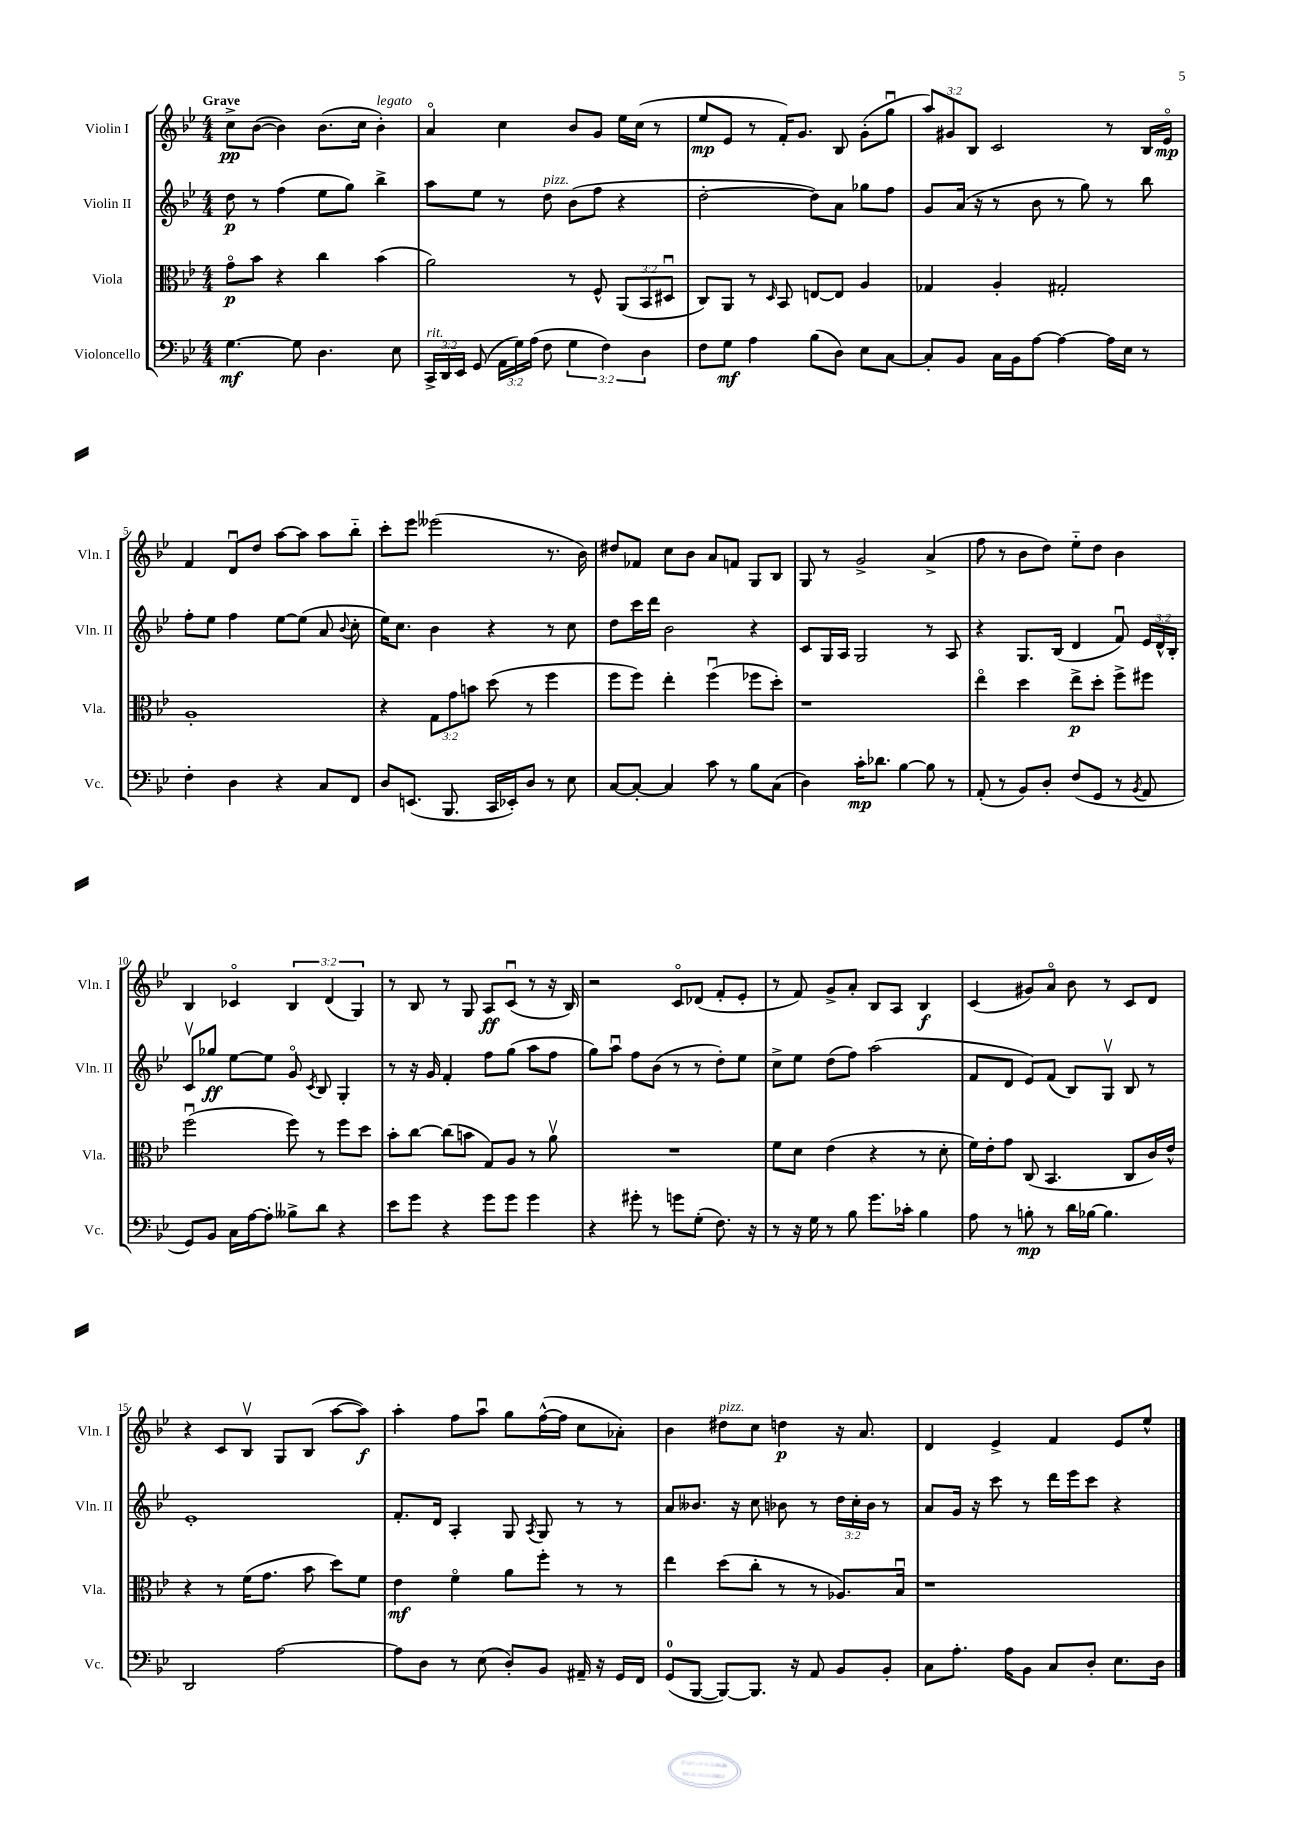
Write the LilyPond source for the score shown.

<<
\new StaffGroup <<
\new Staff = "s0" \with { instrumentName = "Violin I" shortInstrumentName = "Vln. I" } {
    \clef treble \key bes \major \numericTimeSignature \time 4/4 \override Staff.TupletNumber.text = #tuplet-number::calc-fraction-text \tempo "Grave"
    \autoBeamOff c''8[->\pp bes'8]~( bes'4) bes'8.[( c''16] bes'4-.^\markup { \italic "legato" }) |
    a'4\flageolet c''4 bes'8[ g'8] ees''16[ c''16]( r8 |
    ees''8[\mp ees'8] r8 f'16[-.) g'8.] bes8 g'8[-.( g''8]\downbow |
    \tuplet 3/2 { a''8[) gis'8 bes8] } c'2 r8 bes16[ ees'16]\flageolet\mp |
    f'4 d'8[\downbow d''8] a''8[~ a''8] a''8[ bes''8]-_ |
    c'''8[-. ees'''8] eeses'''2( r8. bes'16) |
    dis''8[ fes'8] c''8[ bes'8] a'8[ f'8] g8[ bes8] |
    g8 r8 g'2-> a'4->( |
    f''8 r8 bes'8[ d''8]) ees''8[-_ d''8] bes'4 |
    bes4 ces'4\flageolet \tuplet 3/2 { bes4 d'4( g4) } |
    r8 bes8 r8 g8 a8[\ff c'8]\downbow( r8 r16 bes16) |
    r2 c'8[\flageolet des'8]( f'8[-. ees'8]-. |
    r8 f'8) g'8[-> a'8]-. bes8[ a8] bes4\f |
    c'4( gis'8[) a'8]\flageolet bes'8 r8 c'8[ d'8] |
    r4 c'8[ bes8]\upbow g8[ bes8]( a''8[~ a''8]\f) |
    a''4-. f''8[ a''8]\downbow g''8[ f''16~-^( f''16] c''8[ aes'8]-.) |
    bes'4 dis''8[^\markup { \italic "pizz." } c''8] d''4\p r16 a'8. |
    d'4 ees'4-> f'4 ees'8[ ees''8]-^ \bar "|." |
}
\new Staff = "s1" \with { instrumentName = "Violin II" shortInstrumentName = "Vln. II" } {
    \clef treble \key bes \major \numericTimeSignature \time 4/4 \override Staff.TupletNumber.text = #tuplet-number::calc-fraction-text
    \autoBeamOff d''8\p r8 f''4( ees''8[ g''8]) bes''4-> |
    a''8[ ees''8] r8 d''8^\markup { \italic "pizz." } bes'8[( f''8] r4 |
    d''2~-. d''8[) a'8] ges''8[ f''8] |
    g'8[ a'16]( r16 r8 bes'8 r8 g''8) r8 bes''8 |
    f''8[-. ees''8] f''4 ees''8[~ ees''8]( a'8 \appoggiatura { bes'8 } c''8-. |
    ees''16[) c''8.] bes'4 r4 r8 c''8 |
    d''8[ c'''16 d'''16] bes'2 r4 |
    c'8[ g16 a16] g2 r8 a8 |
    r4 g8.[ bes16]( d'4 f'8\downbow) \tuplet 3/2 { ees'16[ d'16-^ bes16]-. } |
    c'8[\upbow ges''8]\ff ees''8[~ ees''8] g'8\flageolet \acciaccatura { c'8 } bes8 g4-. |
    r8 r16 g'16 f'4-. f''8[ g''8]( a''8[ f''8] |
    g''8[) a''8]\downbow f''8[ bes'8]( r8 r8 d''8[-.) ees''8] |
    c''8[-> ees''8] d''8[( f''8]) a''2( |
    f'8[ d'8] ees'8[) f'8]( bes8[) g8]\upbow bes8 r8 |
    ees'1-. |
    f'8.[-. d'16] a4-. g8 \acciaccatura { a8 } g8 r8 r8 |
    a'8[ beses'8.] r16 c''8 bes'8 r8 \tuplet 3/2 { d''16[ c''16-. bes'16] } r8 |
    a'8[ g'16] r16 c'''8 r8 d'''16[ ees'''16 c'''8] r4 \bar "|." |
}
\new Staff = "s2" \with { instrumentName = "Viola" shortInstrumentName = "Vla." } {
    \clef alto \key bes \major \numericTimeSignature \time 4/4 \override Staff.TupletNumber.text = #tuplet-number::calc-fraction-text
    \autoBeamOff g'8[\flageolet\p bes'8] r4 c''4 bes'4( |
    a'2) r8 f8-^ \tuplet 3/2 { a,8[( bes,8 dis8]\downbow } |
    c8[) a,8] r8 \grace { d16 } bes,8 e8[~ e8] a4 |
    ges4 a4-. gis2-. |
    a1-. |
    r4 \tuplet 3/2 { g8[ g'8 b'8] } d''8( r8 f''4 |
    f''8[ f''8]) ees''4-. f''4\downbow( fes''8[ d''8]-.) |
    r1 |
    ees''4\flageolet d''4 ees''8[->\p d''8]-. f''8[-> fis''8] |
    f''2\downbow( f''8) r8 f''8[ d''8] |
    bes'8[-. c''8]~ c''8[( b'8] g8[) a8] r8 a'8\upbow |
    R1 |
    f'8[ d'8] ees'4( r4 r8 d'8-. |
    f'16[) ees'16-. g'8] c8( bes,4. c8[ c'16) ees'16]-^ |
    r4 r8 f'16[( g'8.] bes'8 d''8[) f'8] |
    ees'4\mf f'4\flageolet a'8[ f''8]-. r8 r8 |
    ees''4 d''8[( c''8]-. r8 r8 aes8.[) bes16]\downbow |
    r1 \bar "|." |
}
\new Staff = "s3" \with { instrumentName = "Violoncello" shortInstrumentName = "Vc." } {
    \clef bass \key bes \major \numericTimeSignature \time 4/4 \override Staff.TupletNumber.text = #tuplet-number::calc-fraction-text
    \autoBeamOff g4.~\mf g8 d4. ees8 |
    \tuplet 3/2 { c,16[->^\markup { \italic "rit." } d,16 ees,16] } g,8( \tuplet 3/2 { a,16[ g16) a16]( } f8 \tuplet 3/2 { g4 f4) d4 } |
    f8[ g8]\mf a4 bes8[( d8]) ees8[ c8]~ |
    c8[-. bes,8] c16[ bes,16 a8]~ a4~ a16[ ees16] r8 |
    f4-. d4 r4 c8[ f,8] |
    d8[ e,8.]( bes,,8. c,16[ ees,16-.) d8] r8 ees8 |
    c8[~ c8]~-. c4 c'8 r8 bes8[ c8]( |
    d4) c'16[-.\mp des'8.] bes4~ bes8 r8 |
    a,8-.( r8 bes,8[) d8]-. f8[( g,8] r8 \acciaccatura { bes,8 } a,8 |
    g,8[) bes,8] c16[ a16~ a8]-. beses8[-> d'8] r4 |
    ees'8[ g'8] r4 g'8[ g'8] g'4 |
    r4 gis'8-. r8 g'8[ g8]-.( f8.) r16 |
    r8 r16 g16 r8 bes8 g'8.[ ces'16]-. bes4 |
    a8 r8 b8-.\mp r8 d'16[ bes16]~ bes4. |
    d,2 a2~ |
    a8[ d8] r8 ees8( d8[-.) bes,8] ais,16-- r16 g,16[ f,16] |
    g,8[-0( bes,,8]~ bes,,8[~) bes,,8.] r16 a,8 bes,8[ bes,8]-. |
    c8[ a8.]-. a16[ bes,8] c8[ d8]-. ees8.[ d16] \bar "|." |
}
>>
>>
